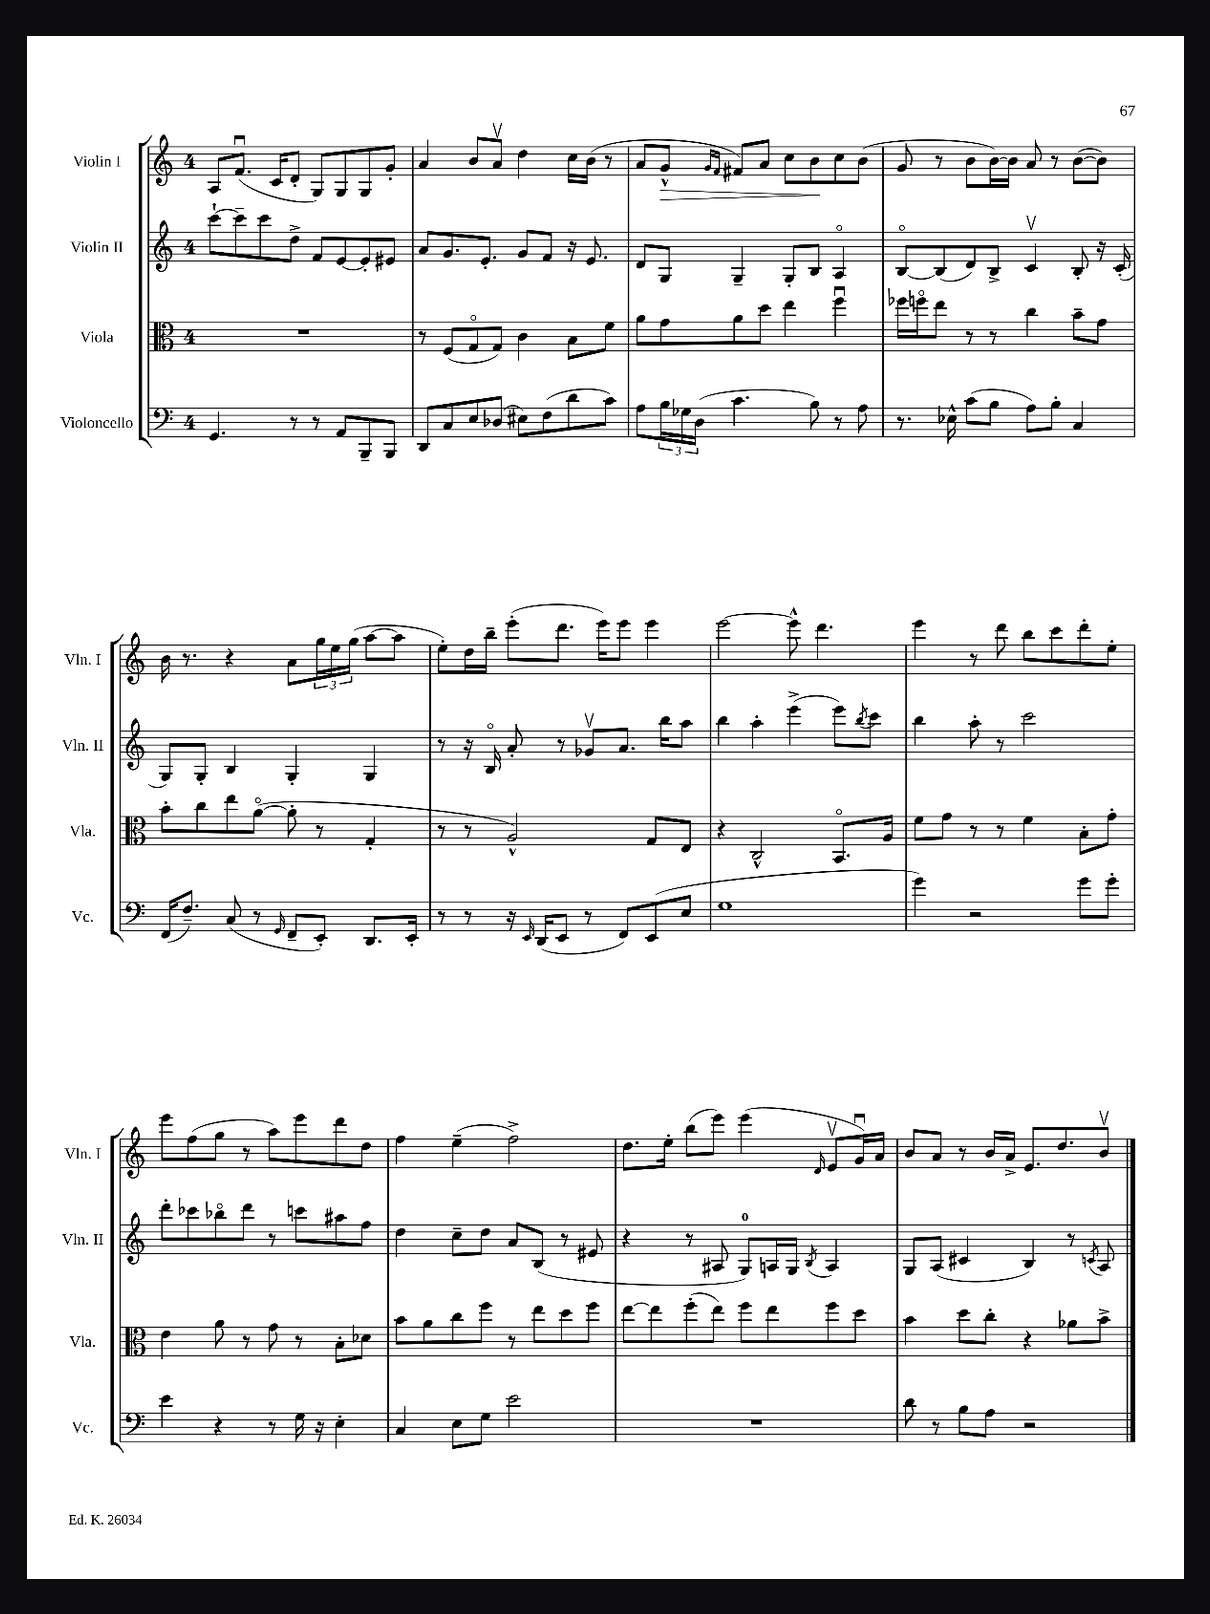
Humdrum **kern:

**kern	**kern	**kern	**kern
*staff4	*staff3	*staff2	*staff1
*clefF4	*clefC3	*clefG2	*clefG2
*k[]	*k[]	*k[]	*k[]
*M4/4	*M4/4	*M4/4	*M4/4
4.GG	1r	[8ccc`	8A
.	.	8ccc~]	(8.fu
.	.	8ccc	.
.	.	.	16c
8r	.	8dd^	8d'
8r	.	8f	8G)
8AA	.	[8e	8G
8BBB~	.	8e']	8G
8BBB	.	8e#	8g'
=	=	=	=
8DD	8r	8a	4a
8C	(8F	8.g	.
8E	8Go	.	8b
.	.	8.e'	.
(8D-	8G)	.	8av
8E#)	4c	8g	4dd
(8F	.	8f	.
8d	8B	16r	16cc
.	.	8.e	(16b
8c)	8f	.	8r
=	=	=	=
8A	8a	8d	8a
24B	8g	8G	8g^^
24G-	.	.	.
(24D	.	.	.
.	.	.	16qqg
.	.	.	16qqf
4.c	8a	4G~	8f#)
.	8dd	.	8a
.	4ee	8G'	8cc
8B)	.	8B	8b
8r	4ffu	4Ao	8cc
8A	.	.	(8b
=	=	=	=
8.r	16ff-	[8Bo	8g
.	16ffo	.	.
.	8ee	(8B]	8r
16E-^^	.	.	.
(8c	8r	8d)	8b
8B	8r	8B^	[16b)
.	.	.	16b]
8A)	4cc	4cv	8a
8B'	.	.	8r
4C	8b~	8B'	([8b
.	8g	16r	8b])
.	.	(16c'	.
=	=	=	=
(16FF	8b'	8G)	16b
8.F~)	.	.	8.r
.	8cc	8G'	.
(8C	8ee	4B	4r
8r	([8ao	.	.
16qqGG	.	.	.
8FF~	8a']	4G'	8a
8EE')	8r	.	24gg
.	.	.	24ee
.	.	.	(24gg
8.DD	4G'	4G	[8aa
.	.	.	8aa]
16EE'	.	.	.
=	=	=	=
8r	8r	8r	8ee')
8r	8r	16r	16dd
.	.	16Bo	16bb~
16r	2A^^)	8a'	(8eee'
16qqEE	.	.	.
(16DD	.	.	.
8EE	.	8r	8.ddd
8r	.	8g-v	.
.	.	.	16eee)
8FF)	.	8.a	8eee
(8EE	8G	.	4eee
.	.	16bb	.
8E	8E	8aa	.
=	=	=	=
1G	4r	4bb	[2eee
.	2C^^	4aa'	.
.	.	(4eee^	8eee^^]
.	.	.	4.ddd
.	8.BBo	8eee)	.
.	.	8qbb	.
.	.	8ccc	.
.	16A	.	.
=	=	=	=
4g)	8f	4bb	4eee
.	8g	.	.
2r	8r	8aa'	8r
.	8r	8r	8ddd
.	4f	2ccc	8bb
.	.	.	8ccc
8g	8B'	.	8ddd'
8g'	8g'	.	8ee'
=	=	=	=
4e	4e	8ddd'	8eee
.	.	8ccc-	(8ff
4r	8a	8bb-o	8gg
.	8r	8ddd	8r
8r	8g	8r	8aa)
16G	8r	8ccc	8eee
16r	.	.	.
4E'	8B'	8aa#	8ddd
.	8d-	8ff	8dd
=	=	=	=
4C	8b	4dd	4ff
.	8a	.	.
8E	8cc	8cc~	(4ee~
8G	8ff	8dd	.
2e	8r	8a	2ff^)
.	8ee	(8B	.
.	8dd	8r	.
.	8ff	8e#	.
=	=	=	=
1r	[8ee	4r	8.dd
.	8ee]	.	.
.	.	.	16ee'
.	(8ff'	8r	(8bb
.	8ee)	8A#	8eee)
.	8ff	8G)	(4eee
.	8ee	16A	.
.	.	16G	.
.	.	8qB	16qqd
.	8ff	4A	8ev
.	8dd	.	16gu)
.	.	.	16a
=	=	=	=
8d	4b	8G	8b
8r	.	(8A	8a
8B	8dd	4c#	8r
8A	8cc'	.	16b
.	.	.	16a^
2r	4r	4B)	8.e
.	.	.	8.dd
.	8a-	8r	.
.	.	8qc	.
.	8b^	8A	8bv
==	==	==	==
*-	*-	*-	*-
